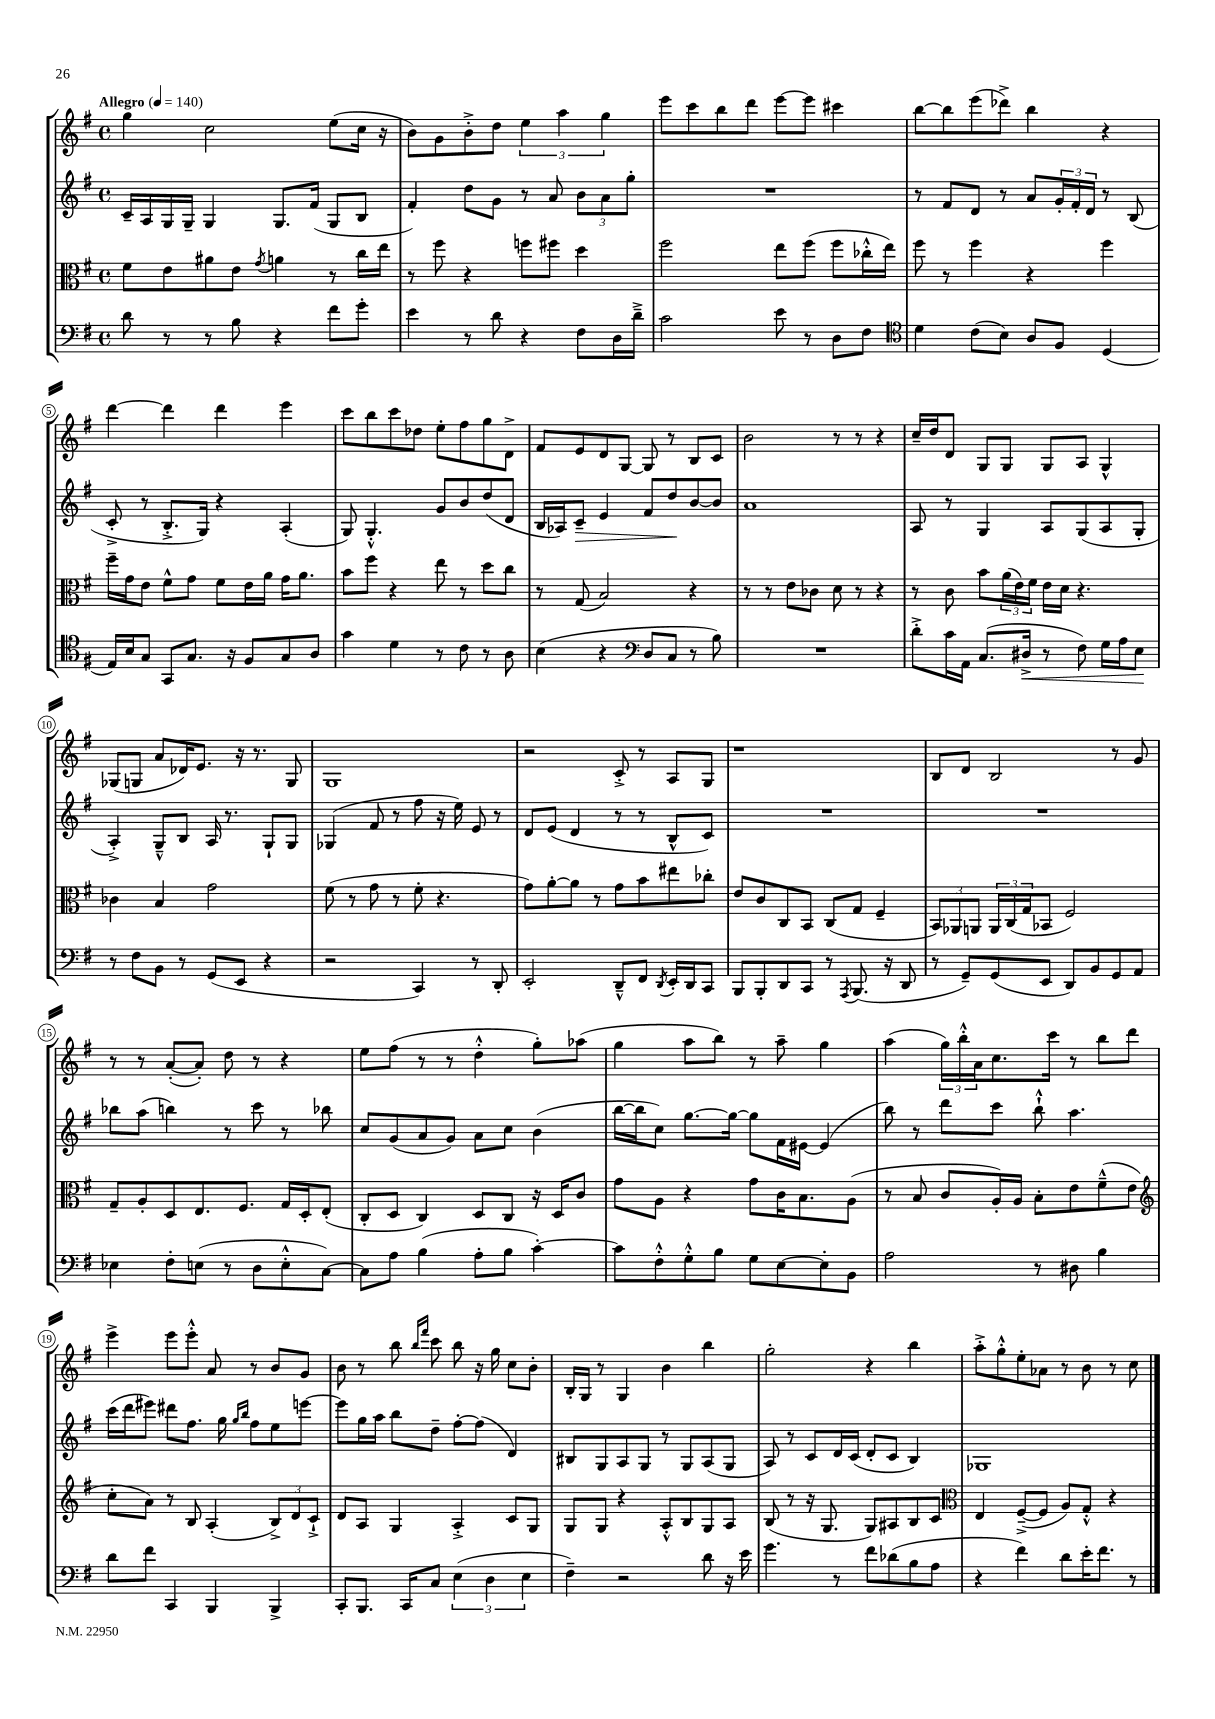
<<
\new StaffGroup <<
\new Staff = "s0" {
    \clef treble \key g \major \defaultTimeSignature \time 4/4 \tempo "Allegro" 4 = 140
    g''4 c''2 e''8( c''16 r16 |
    b'8) g'8 b'8-.-> d''8 \tuplet 3/2 { e''4 a''4 g''4 } |
    e'''8 c'''8 b''8 d'''8 e'''8~ e'''8 cis'''4 |
    b''8~ b''8 e'''8( des'''8->) b''4 r4 |
    d'''4~ d'''4 d'''4 e'''4 |
    c'''8 b''8 c'''8 des''8 e''8-. fis''8 g''8 d'8-> |
    fis'8 e'8 d'8 g8~ g8 r8 b8 c'8 |
    b'2 r8 r8 r4 |
    c''16-- d''16 d'8 g8 g8 g8 a8 g4-^ |
    ges8( g8 a'8 des'16) e'8. r16 r8. g8 |
    g1 |
    r2 c'8-.-> r8 a8 g8 |
    r1 |
    b8 d'8 b2 r8 g'8 |
    r8 r8 a'8~-.( a'8-.) d''8 r8 r4 |
    e''8 fis''8( r8 r8 d''4-.-^ g''8-.) aes''8( |
    g''4 a''8 b''8) r8 a''8-- g''4 |
    a''4( \tuplet 3/2 { g''16) b''16-.-^ a'16 } c''8. c'''16 r8 b''8 d'''8 |
    e'''4-> e'''8 e'''8-.-^ a'8 r8 b'8 g'8 |
    b'8 r8 b''8 \grace { b''16 fis'''16 } c'''8 b''8 r16 g''16 c''8 b'8-. |
    b16-. g16 r8 g4 b'4 b''4 |
    g''2-. r4 b''4 |
    a''8-.-> g''8-.-^ e''8-. aes'8 r8 b'8 r8 c''8 \bar "|." |
}
\new Staff = "s1" {
    \clef treble \key g \major \defaultTimeSignature \time 4/4
    c'16-- a16 g16 g16-- g4 g8. fis'16( g8 b8 |
    fis'4-.) d''8 g'8 r8 a'8 \tuplet 3/2 { b'8 a'8 g''8-. } |
    R1 |
    r8 fis'8 d'8 r8 a'8 \tuplet 3/2 { g'16-. fis'16-. d'16 } r8 b8( |
    c'8-.-> r8 b8.-.-> g16) r4 a4-.( |
    g8) g4.-.-^ g'8 b'8 d''8( d'8 |
    b16 aes16) c'8--\> e'4 fis'8 d''8\! b'8~ b'8 |
    a'1 |
    a8 r8 g4 a8 g8( a8 g8-. |
    a4-.->) g8---^ b8 a16 r8. g8-! g8 |
    ges4( fis'8 r8 fis''8 r16 e''16) e'8 r8 |
    d'8 e'8( d'4 r8 r8 b8-^ c'8) |
    R1 |
    R1 |
    bes''8 a''8( b''4) r8 c'''8 r8 bes''8 |
    c''8 g'8( a'8 g'8) a'8 c''8 b'4( |
    b''16~ b''16 c''8) g''8.~ g''16~ g''8 fis'16 eis'16~ eis'4( |
    b''8) r8 d'''8 c'''8 b''8-!-^ a''4. |
    c'''16( d'''16 eis'''8) dis'''8 fis''8. g''16 \grace { g''16 b''16 } fis''8 e''8 e'''8~ |
    e'''8 g''16 a''16 b''8 d''8-- fis''8~-. fis''8( d'4) |
    bis8 g8 a8 g8 r8 g8 a8( g8 |
    a8) r8 c'8 d'16 c'16( d'8-. c'8 b4) |
    ges1 \bar "|." |
}
\new Staff = "s2" {
    \clef alto \key g \major \defaultTimeSignature \time 4/4
    fis'8 e'8 ais'8 e'8 \acciaccatura { g'8 } a'4 r8 c''16 e''16 |
    r8 fis''8 r4 f''8 fis''8 d''4 |
    fis''2 e''8 fis''8( fis''8 ces''16-.-^ e''16) |
    fis''8 r8 fis''4 r4 fis''4 |
    fis''16-- g'16 e'8 fis'8-^ g'8 fis'8 e'16 a'16 g'16 a'8. |
    b'8 fis''8 r4 e''8 r8 d''8 c''8 |
    r8 g8( b2) r4 |
    r8 r8 e'8 ces'8 d'8 r8 r4 |
    r8 c'8 b'8 \tuplet 3/2 { a'16( e'16) fis'16 } e'16 d'16 r4. |
    ces'4 b4 g'2 |
    fis'8( r8 g'8 r8 fis'8-. r4. |
    g'8) a'8~-. a'8 r8 g'8 b'8 eis''8 ces''8-. |
    e'8 c'8 c8 b,8 c8( g8 fis4-- |
    \tuplet 3/2 { b,8) aes,8 a,8 } \tuplet 3/2 { a,16 c16( g16 } bes,8 fis2) |
    g8-- a8-. d8 e8. fis8. g16 d16-. e8-.( |
    c8-. d8 c4) d8 c8 r16 d16 c'8 |
    g'8 a8 r4 g'8 c'16 b8. a8( |
    r8 b8 c'8 a16-.) a16 b8-. e'8 fis'8---^( e'8 |
    \clef treble c''8-. a'8) r8 b8 a4-.( \tuplet 3/2 { b8->) d'8 c'8-!-> } |
    d'8 a8 g4 a4-.-> c'8 g8 |
    g8 g8 r4 a8-.-^ b8 g8 a8 |
    b8( r8 r16 g8. g8) ais8 b8 c'8 |
    \clef alto e4 fis8~--->( fis8 a8) g8-.-^ r4 \bar "|." |
}
\new Staff = "s3" {
    \clef bass \key g \major \defaultTimeSignature \time 4/4
    d'8 r8 r8 b8 r4 fis'8 g'8-. |
    e'4 r8 d'8 r4 fis8 d16 d'16---> |
    c'2 e'8 r8 d8 fis8 |
    \clef tenor d'4 c'8( b8) a8 fis8 d4( |
    e16) b16 g8 g,8 g8. r16 fis8 g8 a8 |
    g'4 d'4 r8 c'8 r8 a8 |
    b4( r4 \clef bass d8 c8 r8 b8) |
    R1 |
    d'8-.-> c'16 a,16 c8.( dis16->\< r8 fis8) g16 a16 e8\! |
    r8 fis8 b,8 r8 g,8( e,8 r4 |
    r2 c,4) r8 d,8-. |
    e,2-. d,8---^ fis,8 \acciaccatura { d,8 } e,16-. d,16 c,8 |
    b,,8 b,,8-. d,8 c,8 r8 \acciaccatura { a,,8 } b,,8.( r16 d,8 |
    r8 g,8--) g,8( e,8 d,8) b,8 g,8 a,8 |
    ees4 fis8-. e8( r8 d8 e8-.-^ c8~) |
    c8 a8 b4( a8-. b8 c'4~-.) |
    c'8 fis8-.-^ g8-.-^ b8 g8 e8~ e8-. b,8 |
    a2 r8 dis8 b4 |
    d'8 fis'8 c,4 b,,4 b,,4-> |
    c,8-. b,,8. c,16 c8 \tuplet 3/2 { e4( d4 e4 } |
    fis4--) r2 d'8 r16 e'16 |
    g'4. r8 fis'8 des'8( b8 a8 |
    r4 fis'4) d'8 e'16-. fis'8. r8 \bar "|." |
}
>>
>>
\layout { \context { \Score \override BarNumber.stencil = #(make-stencil-circler 0.1 0.3 ly:text-interface::print) } }
